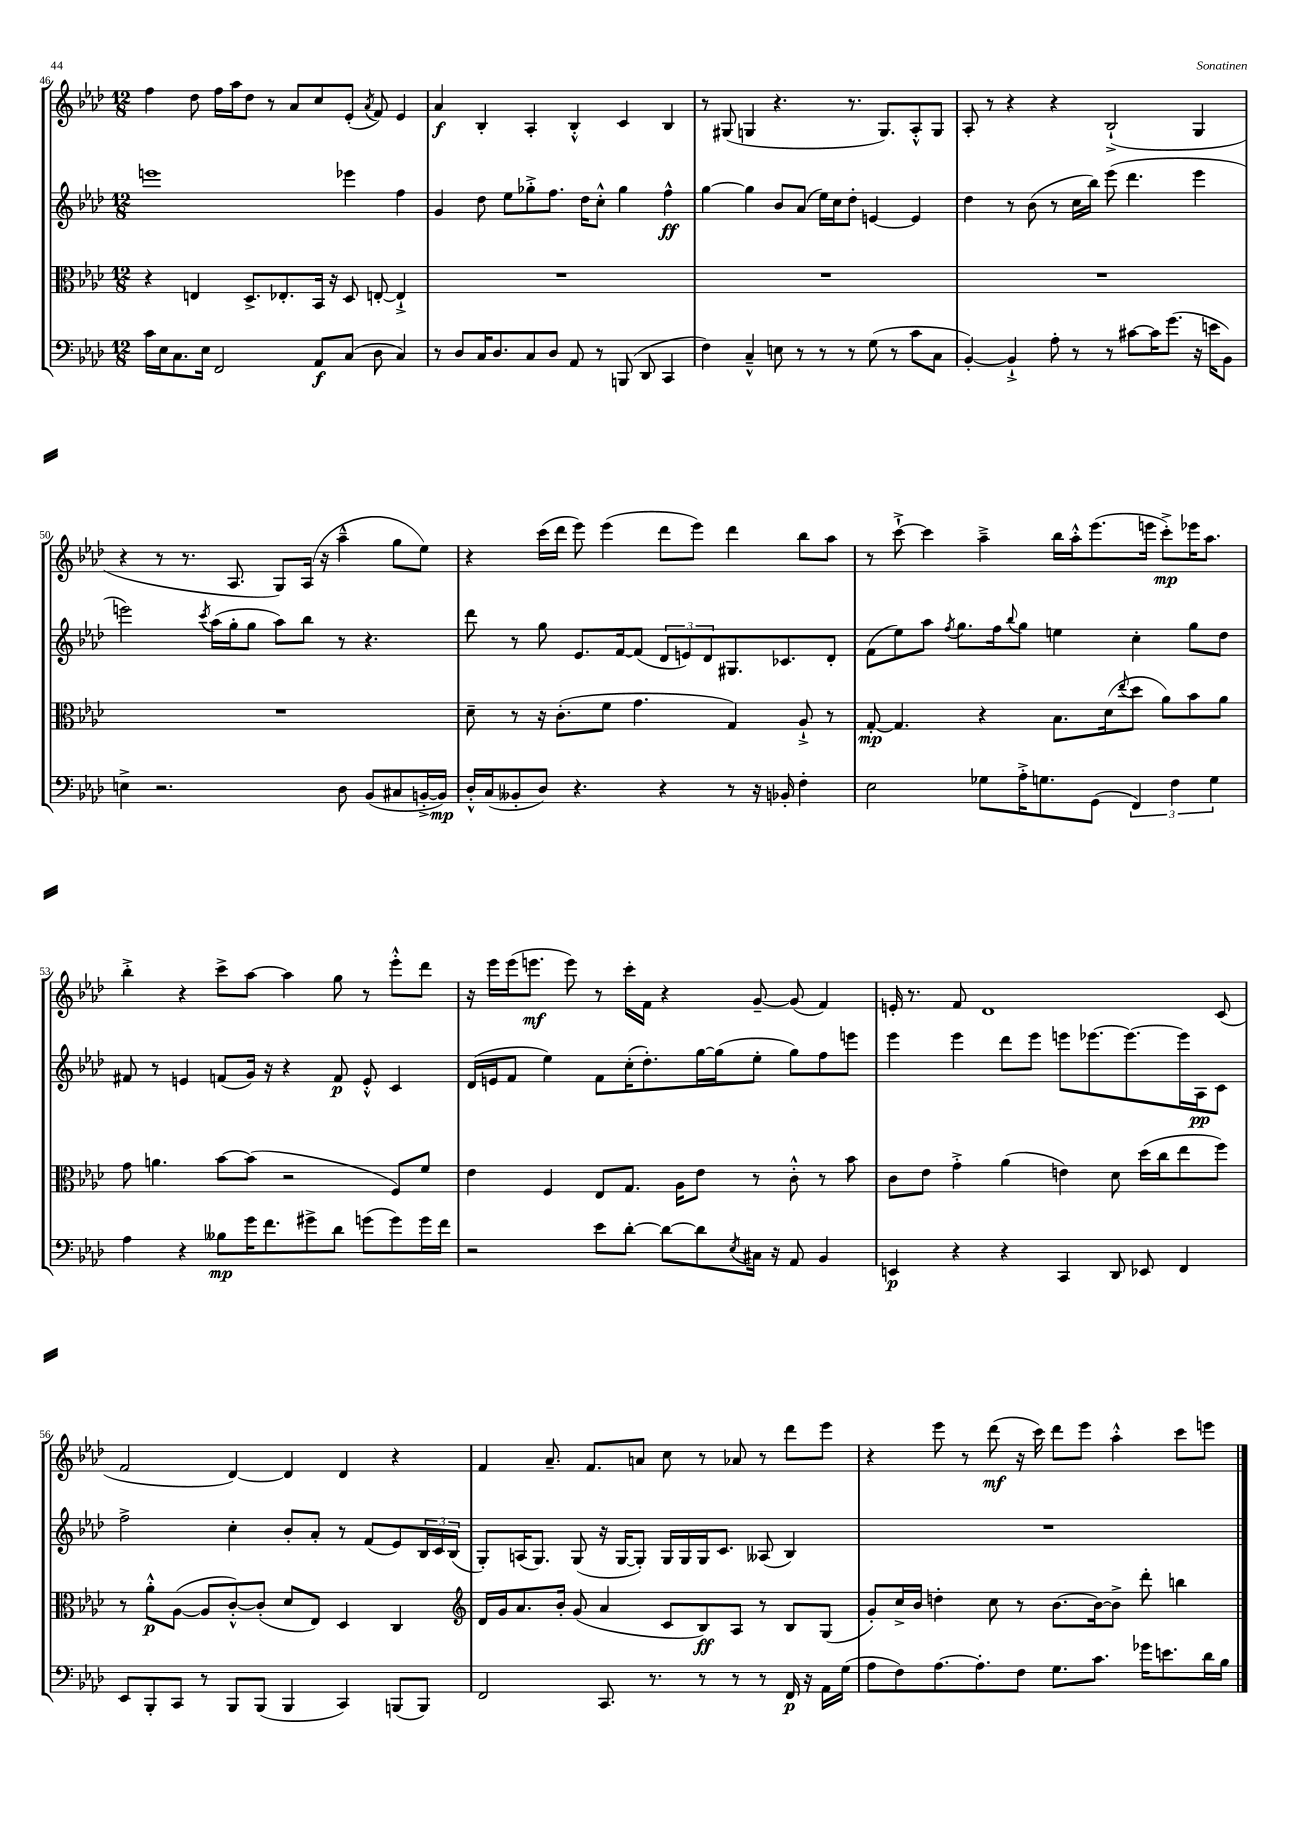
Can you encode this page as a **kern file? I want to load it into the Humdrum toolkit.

**kern	**dynam	**kern	**dynam	**kern	**dynam	**kern	**dynam
*part4	*part4	*part3	*part3	*part2	*part2	*part1	*part1
*staff4	*staff4	*staff3	*staff3	*staff2	*staff2	*staff1	*staff1
*clefF4	*	*clefC3	*	*clefG2	*	*clefG2	*
*k[b-e-a-d-]	*	*k[b-e-a-d-]	*	*k[b-e-a-d-]	*	*k[b-e-a-d-]	*
*M12/8	*	*M12/8	*	*M12/8	*	*M12/8	*
=46	=46	=46	=46	=46	=46	=46	=46
16c\LL	.	4r	.	1eeen	.	4ff\	.
16E-\J	.	.	.	.	.	.	.
8.C\	.	.	.	.	.	.	.
.	.	4En/	.	.	.	8dd-\	.
16E-\Jk	.	.	.	.	.	.	.
2FF/	.	.	.	.	.	16ff\LL	.
.	.	.	.	.	.	16aa-\J	.
.	.	8.D-^/L	.	.	.	8dd-\J	.
.	.	.	.	.	.	8r	.
.	.	8.E-X'/	.	.	.	.	.
.	.	.	.	.	.	8a-/L	.
8AA-/L	f	16BB-/Jk	.	.	.	8cc/	.
.	.	16r	.	.	.	.	.
(8C/J	.	8D-/	.	4eee-X\	.	(8e-'/J	.
.	.	.	.	.	.	8qa-/	.
8D-\	.	[8En'/	.	.	.	8f/)	.
4C/)	.	4E`^/]	.	4ff\	.	4e-/	.
=47	=47	=47	=47	=47	=47	=47	=47
8r	.	1.r	.	4g/	.	4a-/	f
8D-/L	.	.	.	.	.	.	.
16C/K	.	.	.	8dd-\	.	4B-'/	.
8.D-/	.	.	.	.	.	.	.
.	.	.	.	8ee-\L	.	.	.
8C/	.	.	.	8gg-X'^\	.	4A-'/	.
8D-/J	.	.	.	8.ff\J	.	.	.
8AA-/	.	.	.	.	.	4B-'^^/	.
.	.	.	.	16dd-\KL	.	.	.
8r	.	.	.	8cc'^^\J	.	.	.
(8BBBn/	.	.	.	4gg-\	.	4c/	.
8DD-/	.	.	.	.	.	.	.
4CC/	.	.	.	4ff^^\	ff	4B-/	.
=48	=48	=48	=48	=48	=48	=48	=48
4F\)	.	1.r	.	[4gg\	.	8r	.
.	.	.	.	.	.	(8G#X/	.
4C~^^/	.	.	.	4gg\]	.	4Gn/	.
8En\	.	.	.	8b-/L	.	4.r	.
8r	.	.	.	(8a-/J	.	.	.
8r	.	.	.	16ee-\LL)	.	.	.
.	.	.	.	16cc\J	.	.	.
8r	.	.	.	8dd-'\J	.	8.r	.
(8G\	.	.	.	[4en/	.	.	.
.	.	.	.	.	.	8.G/L)	.
8r	.	.	.	.	.	.	.
8c\L	.	.	.	4e/]	.	8A-'^^/	.
8C\J	.	.	.	.	.	8G/J	.
=49	=49	=49	=49	=49	=49	=49	=49
[4BB-'/)	.	1.r	.	4dd-\	.	8A-'/	.
.	.	.	.	.	.	8r	.
4BB-`^/]	.	.	.	8r	.	4r	.
.	.	.	.	(8b-\	.	.	.
8A-'\	.	.	.	8r	.	4r	.
8r	.	.	.	16cc\LL	.	.	.
.	.	.	.	16bb-\JJ)	.	.	.
8r	.	.	.	(8eee-\	.	(2B-`^/	.
[8c#X\L	.	.	.	4.ddd-\	.	.	.
16c#\K]	.	.	.	.	.	.	.
(8.g\J	.	.	.	.	.	.	.
16r	.	.	.	4eee-\	.	4G/	.
16en\KL	.	.	.	.	.	.	.
8BB-\J)	.	.	.	.	.	.	.
!!LO:LB:g=z
=50	=50	=50	=50	=50	=50	=50	=50
4En^\	.	1.r	.	2eeen\)	.	4r	.
2.r	.	.	.	.	.	8r	.
.	.	.	.	.	.	8.r	.
.	.	.	.	8qccc/	.	.	.
.	.	.	.	(16aa-\LL	.	.	.
.	.	.	.	16gg'\J	.	8.A-/	.
.	.	.	.	8gg\J	.	.	.
.	.	.	.	8aa-\L)	.	8G/L)	.
.	.	.	.	8bb-\J	.	(16A-/Jk	.
.	.	.	.	.	.	16r	.
8D-\	.	.	.	8r	.	4aa-~^^\	.
(8BB-/L	.	.	.	4.r	.	.	.
8C#X/	.	.	.	.	.	8gg\L	.
[16BBn'^/L	.	.	.	.	.	8ee-\J)	.
16BB/JJ])	mp	.	.	.	.	.	.
=51	=51	=51	=51	=51	=51	=51	=51
16D-'^^/LL	.	8d-~\	.	8ddd-\	.	4r	.
(16C/J	.	.	.	.	.	.	.
8BB--X'/	.	8r	.	8r	.	.	.
8D-/J)	.	16r	.	8gg\	.	(16ccc\LL	.
.	.	(8.c'\L	.	.	.	16ddd-\JJ	.
4.r	.	.	.	8.e-/L	.	8eee-\)	.
.	.	8f\J	.	.	.	(4eee-\	.
.	.	.	.	[16f/k	.	.	.
.	.	4.g\	.	(8f/J]	.	.	.
4r	.	.	.	12d-/L	.	8ddd-\L	.
.	.	.	.	12en/)	.	.	.
.	.	.	.	.	.	8eee-\J)	.
.	.	.	.	12d-/	.	.	.
8r	.	4G/)	.	8.G#X/	.	4ddd-\	.
16r	.	.	.	.	.	.	.
16BB-X'/	.	.	.	8.c-X/	.	.	.
4F'\	.	8A-`^/	.	.	.	8bb-\L	.
.	.	8r	.	8d-'/J	.	8aa-\J	.
=52	=52	=52	=52	=52	=52	=52	=52
2E-\	.	[8G'/	mp	(8f\L	.	8r	.
.	.	4.G/]	.	8ee-\)	.	[8ccc`^\	.
.	.	.	.	8aa-\J	.	4ccc\]	.
.	.	.	.	8qff/	.	.	.
.	.	.	.	8.gg\L	.	.	.
8G-X\L	.	4r	.	.	.	4aa-~^\	.
.	.	.	.	16ff\k	.	.	.
.	.	.	.	8qqbb-/	.	.	.
16A-'^\K	.	.	.	8gg\J	.	.	.
8.Gn\	.	.	.	.	.	.	.
.	.	8.B-\L	.	4een\	.	16bb-\LL	.
.	.	.	.	.	.	16aa-'^^\J	.
(8GG\J	.	.	.	.	.	(8.eee-\	.
.	.	(16d-\k	.	.	.	.	.
.	.	8qqee-/	.	.	.	.	.
6FF/)	.	8dd-\J	.	4cc'\	.	.	.
.	.	.	.	.	.	16eeen\Jk	.
.	.	8a-\L)	.	.	.	8ccc'^\L)	mp
6F\	.	.	.	.	.	.	.
.	.	8b-\	.	8gg\L	.	16eee-X\K	.
.	.	.	.	.	.	8.aa-\J	.
6G\	.	.	.	.	.	.	.
.	.	8a-\J	.	8dd-\J	.	.	.
!!LO:LB:g=z
=53	=53	=53	=53	=53	=53	=53	=53
4A-\	.	8g\	.	8f#X/	.	4bb-'^\	.
.	.	4.an\	.	8r	.	.	.
4r	.	.	.	4en/	.	4r	.
8B--X\L	mp	[8b-\L	.	(8fn/L	.	8ccc^\L	.
16g\K	.	(8b-\J]	.	16g/Jk)	.	[8aa-\J	.
8.f\	.	.	.	16r	.	.	.
.	.	2r	.	4r	.	4aa-\]	.
8g#X^\	.	.	.	.	.	.	.
8d-\J	.	.	.	8f/	p	8gg\	.
(8gn\L	.	.	.	8e'^^/	.	8r	.
8g\)	.	8F/L)	.	4c/	.	8eee-'^^\L	.
16g\L	.	8f/J	.	.	.	8ddd-\J	.
16f\JJ	.	.	.	.	.	.	.
=54	=54	=54	=54	=54	=54	=54	=54
2r	.	4e-\	.	(16d-/LL	.	16r	.
.	.	.	.	16en/J	.	16eee-\LL	.
.	.	.	.	8f/J	.	(16eee-\J	.
.	.	.	.	.	.	8.eeen\J	mf
.	.	4F/	.	4ee-\)	.	.	.
.	.	.	.	.	.	8eee\)	.
8e-\L	.	8E-/L	.	8f\L	.	8r	.
[8d-'\J	.	8.G/J	.	(16cc'\K	.	16ccc'\LL	.
.	.	.	.	8.dd-'\)	.	16f\JJ	.
8d-\L_	.	.	.	.	.	4r	.
.	.	16A-\KL	.	.	.	.	.
8d-\]	.	8e-\J	.	[16gg\L	.	.	.
.	.	.	.	(16gg\J]	.	.	.
8qE-/	.	.	.	.	.	.	.
16C#X\Jk	.	8r	.	8ee-'\J	.	[8g~/	.
16r	.	.	.	.	.	.	.
8AA-/	.	8c'^^\	.	8gg\L)	.	(8g/]	.
4BB-/	.	8r	.	8ff\	.	4f/)	.
.	.	8b-\	.	8eeen\J	.	.	.
=55	=55	=55	=55	=55	=55	=55	=55
4EEn/	p	8c\L	.	4eee-\	.	16en'/	.
.	.	.	.	.	.	8.r	.
.	.	8e-\J	.	.	.	.	.
4r	.	4g'^\	.	4eee-\	.	8f/	.
.	.	.	.	.	.	1d-	.
4r	.	(4a-\	.	8ddd-\L	.	.	.
.	.	.	.	8eee-\J	.	.	.
4CC/	.	4en\)	.	8eeen\L	.	.	.
.	.	.	.	[8.eee-X\	.	.	.
8DD-/	.	8d-\	.	.	.	.	.
.	.	.	.	8.eee-\_	.	.	.
8EE-X/	.	(16dd-\LL	.	.	.	.	.
.	.	16cc\J	.	.	.	.	.
4FF/	.	8ee-\	.	16eee-\L]	.	.	.
.	.	.	.	16A-\J	pp	.	.
.	.	8ff\J)	.	8c\J	.	(8c/	.
!!LO:LB:g=z
=56	=56	=56	=56	=56	=56	=56	=56
8EE-/L	.	8r	.	2ff^\	.	2f/	.
8BBB-'/	.	8a-'^^\L	p	.	.	.	.
8CC/J	.	([8A-\J	.	.	.	.	.
8r	.	8A-/L]	.	.	.	.	.
8BBB-/L	.	[8c'^^/)	.	4cc'\	.	[4d-/)	.
(8BBB-/J	.	(8c'/J]	.	.	.	.	.
4BBB-/	.	8d-/L	.	8b-'/L	.	4d-/]	.
.	.	8E-/J)	.	8a-'/J	.	.	.
4CC/)	.	4D-/	.	8r	.	4d-/	.
.	.	.	.	(8f/L	.	.	.
(8BBBn/L	.	4C/	.	8e-/)	.	4r	.
8BBB/J)	.	.	.	24B-/L	.	.	.
.	.	.	.	24c/	.	.	.
.	.	.	.	(24B-/JJ	.	.	.
=57	=57	=57	=57	=57	=57	=57	=57
*	*	*clefG2	*	*	*	*	*
2FF/	.	16d-/LL	.	8G'/L)	.	4f/	.
.	.	16g/J	.	.	.	.	.
.	.	8.a-/	.	(16An/K	.	.	.
.	.	.	.	8.G/J)	.	.	.
.	.	.	.	.	.	8.a-~/	.
.	.	16b-'/Jk	.	.	.	.	.
.	.	(8g/	.	(8G/	.	.	.
.	.	.	.	.	.	8.f/L	.
8.CC/	.	4a-/	.	16r	.	.	.
.	.	.	.	[16G/KL	.	.	.
.	.	.	.	8G'/J])	.	8an/J	.
8.r	.	.	.	.	.	.	.
.	.	8c/L	.	16G/LL	.	8cc\	.
.	.	.	.	16G/	.	.	.
8r	.	8B-/)	ff	16G/J	.	8r	.
.	.	.	.	8.c/J	.	.	.
8r	.	8A-/J	.	.	.	8a-X/	.
8r	.	8r	.	(8A--X/	.	8r	.
16FF/	p	8B-/L	.	4B-/)	.	8ddd-\L	.
16r	.	.	.	.	.	.	.
16AA-\LL	.	(8G/J	.	.	.	8eee-\J	.
(16G\JJ	.	.	.	.	.	.	.
=58	=58	=58	=58	=58	=58	=58	=58
8A-\L	.	8g'/L)	.	1.r	.	4r	.
8F\)	.	16cc^/L	.	.	.	.	.
.	.	16b-/JJ	.	.	.	.	.
[8.A-\	.	4ddn'\	.	.	.	8eee-\	.
.	.	.	.	.	.	8r	.
8.A-'\]	.	.	.	.	.	.	.
.	.	8cc\	.	.	.	(8ddd-\	mf
8F\J	.	8r	.	.	.	16r	.
.	.	.	.	.	.	16ccc\)	.
8.G\L	.	[8.b-\L	.	.	.	8ddd-\L	.
.	.	.	.	.	.	8eee-\J	.
8.c\J	.	16b-\k_	.	.	.	.	.
.	.	8b-^\J]	.	.	.	4aa-'^^\	.
16g-X\KL	.	8ddd-'\	.	.	.	.	.
8.en\	.	.	.	.	.	.	.
.	.	4bbn\	.	.	.	8ccc\L	.
16d-\L	.	.	.	.	.	8eeen\J	.
16B-\JJ	.	.	.	.	.	.	.
==	==	==	==	==	==	==	==
*-	*-	*-	*-	*-	*-	*-	*-
